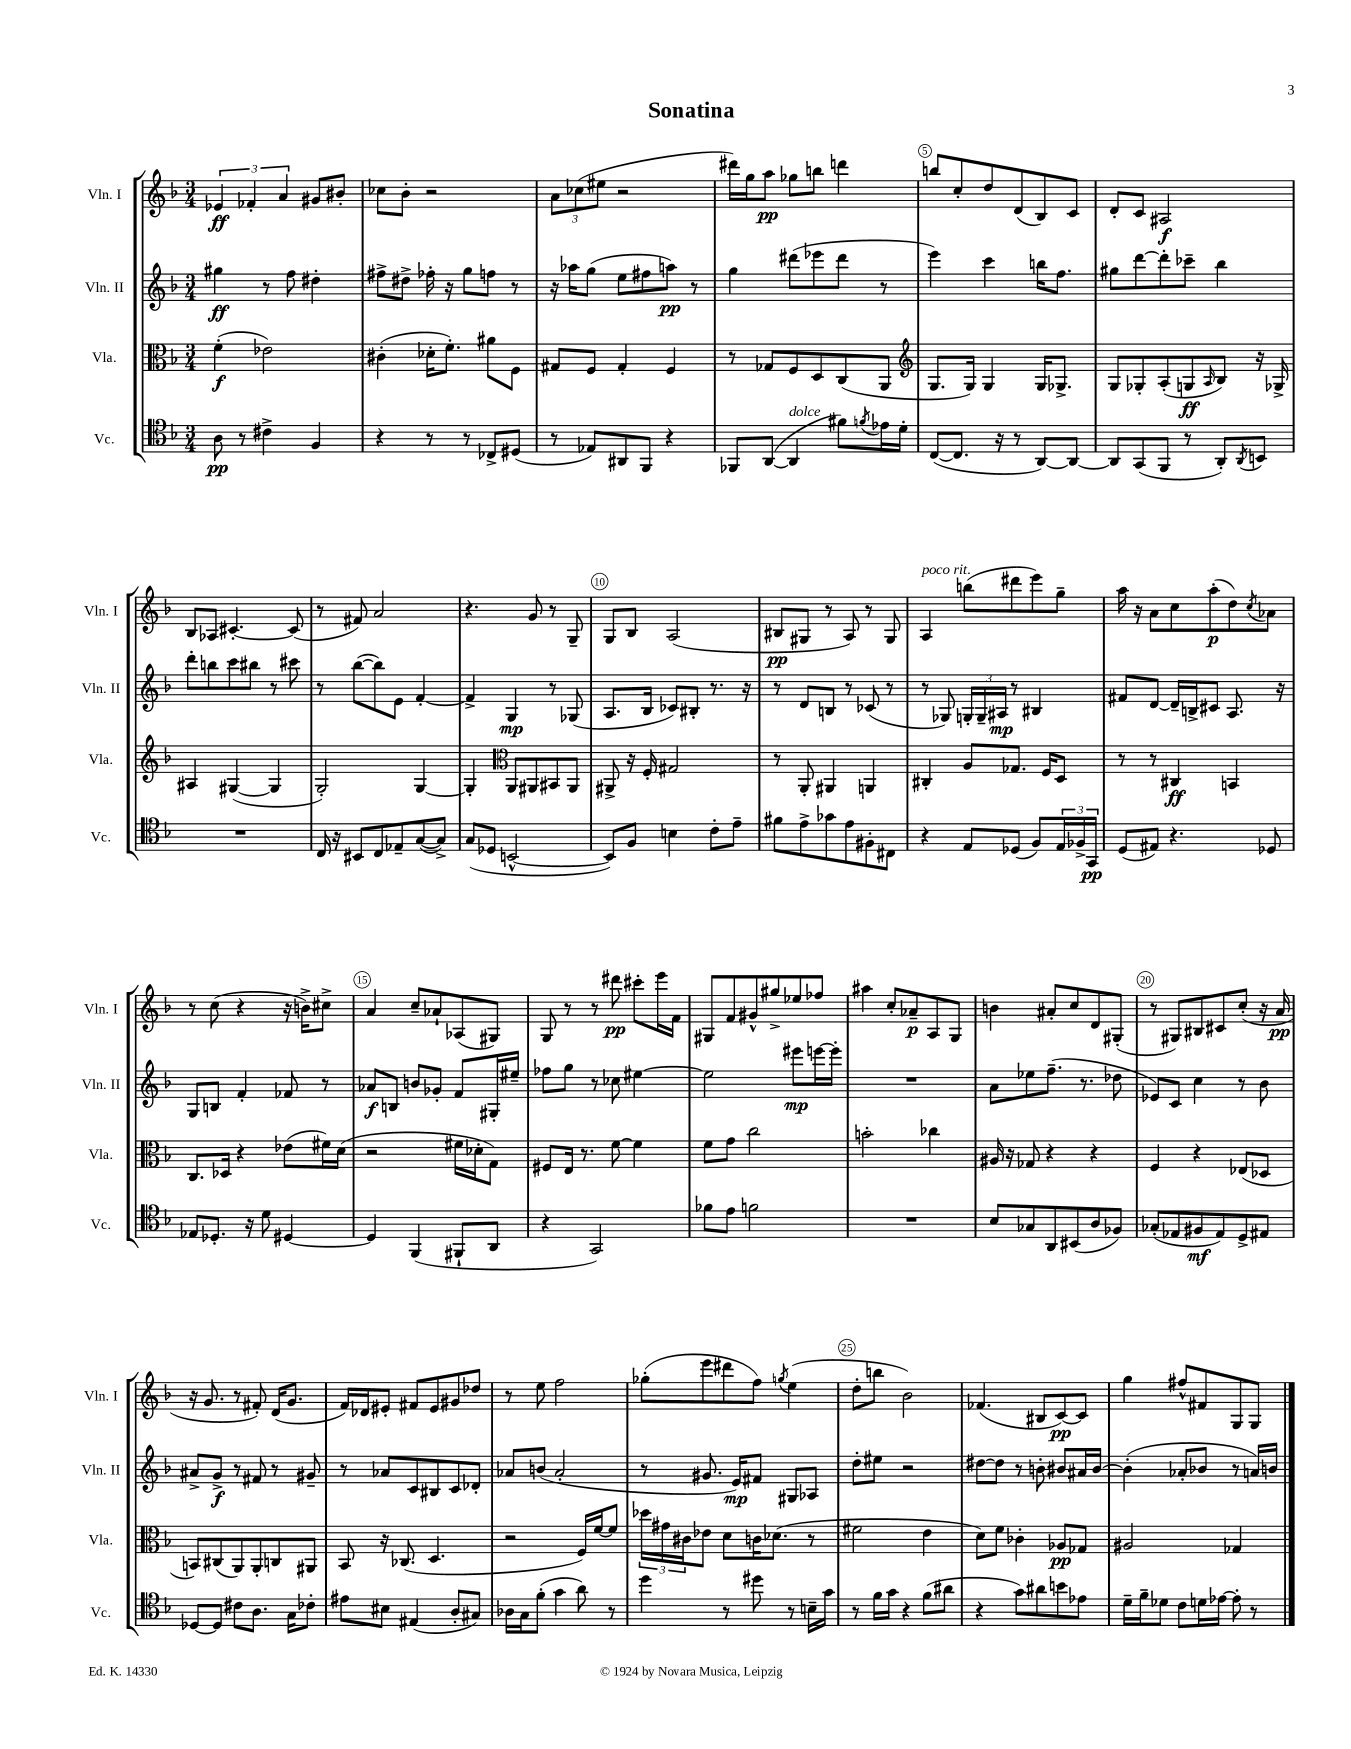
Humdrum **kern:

**kern	**kern	**kern	**kern
*staff4	*staff3	*staff2	*staff1
*clefC4	*clefC3	*clefG2	*clefG2
*k[b-]	*k[b-]	*k[b-]	*k[b-]
*M3/4	*M3/4	*M3/4	*M3/4
8A\	(4f'\	4gg#\	6e-/
8r	.	.	.
.	.	.	6f-'/
4c#^\	2e-\)	8r	.
.	.	.	6a/
.	.	8ff\	.
4F/	.	4dd#'\	8g#/L
.	.	.	8b#'/J
=	=	=	=
4r	(4c#'\	8ff#^\L	8cc-\L
.	.	8dd#^\J	8b-'\J
8r	16d-'\LK	16ff-'\	2r
.	8.f'\J)	16r	.
8r	.	8gg\L	.
8C-^/L	8a#\L	8ff\J	.
(8D#/J	8F\J	8r	.
=	=	=	=
8r	8G#/L	16r	12a\L
.	.	16aa-\LK	.
.	.	.	(12cc-\
8E-/L)	8F/J	(8gg\J	.
.	.	.	12ee#\J
8AA#/	4G#'/	8ee\L	2r
8FF/J	.	8ff#\	.
4r	4F/	8aa\J)	.
.	.	8r	.
=	=	=	=
8FF-/L	8r	4gg\	16ddd#\LL)
.	.	.	16gg\J
([8AA/J	8G-/L	.	8aa\J
4AA/]	8F/	(8ddd#\L	8gg-\L
.	8D/	8eee-\	8bb\J
8f#\L)	(8C/	8ddd#\J	4ddd\
8qf/	.	.	.
16e-\L	8AA/J	8r	.
16d'\JJ	.	.	.
=	=	=	=
*	*clefG2	*	*
([8C/L	8.G/L	4eee\)	8bb/L
8.C/]J	.	.	8cc'/
.	16G/Jk)	.	.
.	4G/	4ccc\	8dd/
16r	.	.	.
8r	.	.	(8d/
[8AA/L)	16G/LK	16bb\LK	8B-/)
.	8.G-^/J	8.ff\J	.
8AA/_J	.	.	8c/J
=	=	=	=
8AA/]L	8G/L	8gg#\L	8d'/L
(8GG/	8G-'/	[8ddd\	8c/J
8FF/J	(8A'/	8ddd'\]	2A#/
8r	8G/	8ccc-~\J	.
.	16qqA/	.	.
8AA'/L)	8B-/J)	4bb-\	.
8qAA/	.	.	.
8BB/J	16r	.	.
.	16G-^/	.	.
=	=	=	=
2.r	4A#/	8ddd'\L	8B-/L
.	.	8bb\	8A-/J
.	([4G#/	8ccc\	[4.c#'/
.	.	8bb#\J	.
.	4G#/]	8r	.
.	.	8ccc#\	(8c#/]
=	=	=	=
16C/	2G'/)	8r	8r
16r	.	.	.
8BB#/L	.	([8bb-\L	8f#/)
8C/	.	8bb-\])	2a/
8E-~/	.	8e\J	.
([8G/	[4G/	[4f'/	.
8G^/]J)	.	.	.
=	=	=	=
(8G/L	4G'/]	4f^/]	4.r
8D-/J	.	.	.
*	*clefC3	*	*
[2BB^^/	8AA/L	4G/	.
.	8AA#/	.	8g/
.	8BB#/	8r	8r
.	8AA#/J	(8G-/	8G~/
=	=	=	=
8BB/]L)	8AA#^/	8.A/L	8G/L
8F/J	16r	.	8B-/J
.	16F'/	16B-/Jk	.
4B\	2G#/	8c-/L)	(2A/
.	.	8B#'/J	.
8c'\L	.	8.r	.
8e~\J	.	.	.
.	.	16r	.
=	=	=	=
8f#\L	8r	8r	8B#/L
8e^\	8AA'/	8d/L	8G#/J
8g-\	4AA#/	8B/J	8r
8e\	.	8r	8A/)
8F#'\	4AA/	(8c-/	8r
8C#\J	.	8r	8G#/
=	=	=	=
4r	4C#'/	8r	4A/
.	.	8G-/)	.
8E/L	8A/L	24G'/LL	(8bb\L
.	.	24G~/	.
.	.	24A#/JJ	.
(8D-/J	8.G-/J	8r	8ddd#\
8F/L)	.	4B#/	8eee\)
.	16F/LK	.	.
24E/L	8D/J	.	8gg~\J
24F-^/	.	.	.
24GG/JJ	.	.	.
=	=	=	=
(8D/L	8r	8f#/L	16aa\
.	.	.	16r
8E#/J)	8r	[8d/J	8a\L
4.r	4C#/	16d~/]LL	8cc\
.	.	16B^/J	.
.	.	8c#/J	(8aa'\
.	4BB/	8.A/	8dd\)
.	.	.	8qcc/
8D-/	.	.	8a-\J
.	.	16r	.
=	=	=	=
8E-/L	8.C/L	8G/L	8r
8.D-'/J	.	8B/J	(8cc\
.	16D-/Jk	.	.
.	4r	4f'/	4r
16r	.	.	.
8d\	.	.	.
[4D#/	(8e-\L	8f-/	16r
.	.	.	16b^\LK)
.	16f#\L)	8r	8cc#^\J
.	(16d\JJ	.	.
=	=	=	=
4D#/]	2r	8a-/L	4a/
.	.	8B/J	.
(4FF/	.	8b/L	8cc~/L
.	.	8g-'/J	8a-`/
8FF#`/L	16f#\LL	8f/L	(8A-/
.	16d-'\J	.	.
8AA/J	8G\J)	16G#'/L	8G#/J)
.	.	16ee#~/JJ	.
=	=	=	=
4r	8F#/L	8ff-\L	8G/
.	16E/Jk	8gg\J	8r
.	8.r	.	.
2GG/)	.	8r	8r
.	[8f\	8cc-\	8ddd#\
.	4f\]	[4ee#\	8ccc#'\L
.	.	.	16eee\L
.	.	.	16f\JJ
=	=	=	=
8f-\L	8f\L	2ee#\]	8G#/L
8e\J	8g\J	.	8f/
2f\	2cc\	.	8g#^^/
.	.	.	8gg#^/
.	.	8eee#\L	8ee-/
.	.	[16eee\L	8ff-/J
.	.	16eee'\]JJ	.
=	=	=	=
2.r	2b'\	2.r	4aa#\
.	.	.	8cc'/L
.	.	.	8a-~/
.	4cc-\	.	8A/
.	.	.	8G/J
=	=	=	=
8B-/L	16A#/	8a\L	4b\
.	16r	.	.
8G-/	8G-/	8ee-\	.
8AA/	4r	(8.ff~\J	8a#'/L
(8BB#/	.	.	8cc/
.	.	8.r	.
8A/	4r	.	8d/
8F-/J)	.	8dd-\	(8G#'/J
=	=	=	=
(8G-'/L	4F/	8e-/L)	8r
8E-/	.	8c/J	8G#/L)
8F#/	4r	4cc\	8B#/
8E-/)	.	.	8c#/
8D^/	(8E-/L	8r	(8cc'/J
8E#/J	8D-/J	8b-\	16r
.	.	.	16a/
=	=	=	=
[8D-/L	8BB/L)	8a#^/L	16r
.	.	.	8.g/
8D-/]J	(8C#/	8g^/J	.
8c#\L	8AA/)	8r	8r
8.A\J	8AA'/	8f#/	8f#'/)
.	8C/	8r	(16d/LK
16G\LK	.	.	8.g/J
8c-'\J	8AA#/J	8g#~/	.
=	=	=	=
8e#\L	8BB-/	8r	16f/LL)
.	.	.	16d-/J
8B#\J	16r	8a-/L	8e#'/J
.	(8.C-/	.	.
(4E#/	.	8c/	8f#/L
.	4.D/	8B#/	8e#/
8A'/L	.	8c/	8g#/
8G#/J)	.	8d-'/J	8dd-/J
=	=	=	=
16A-\LL	2r	8a-/L	8r
16G\J	.	.	.
(8f'\J	.	(8b/J	8ee\
4g\	.	2a-'/	2ff\
8a\)	16F/LL)	.	.
.	[16f/J	.	.
8r	8f/]J	.	.
=	=	=	=
4dd\	24dd-\LL	8r	(8gg-'\L
.	24g#\	.	.
.	24c#\J	.	.
.	8e-\J	8.g#/	8eee\
8r	8d\L	.	8ddd#\
.	.	16e/LK)	.
8dd#\	16c\K	8f#/J	8ff\J)
.	(8.d-\J	.	.
.	.	.	8qgg/
8r	.	8G#/L	(4ee\
16B~\LL	8r	8A-/J	.
16g\JJ	.	.	.
=	=	=	=
8r	2f#\	8dd'\L	8dd'\L
16f\LL	.	8ee#\J	8bb\J
16g\JJ	.	.	.
4r	.	2r	2b-\)
(8f\L	4e\	.	.
8a#\J	.	.	.
=	=	=	=
4r	8d\L)	[8dd#\L	(4.f-/
.	8f\J	8dd#\]J	.
8g\L)	4c-'\	8r	.
8a#\	.	8b'\	8B#/L
8b\	8A-/L	8b#/L	[8c/)
8e-\J	8G-/J	16a#/L	8c/]J
.	.	[16b#/JJ	.
=	=	=	=
16d~\LL	2A#/	(4b#'\]	4gg\
16f~\J	.	.	.
8d-\J	.	.	.
8c\L	.	8a-'/L	8ff#^^/L
16d\L	.	8b-/J	8f#/
[16e-\JJ	.	.	.
8e-'\]	4G-/	8r	8G/
8r	.	16a/LL)	8G/J
.	.	16b/JJ	.
==	==	==	==
*-	*-	*-	*-
